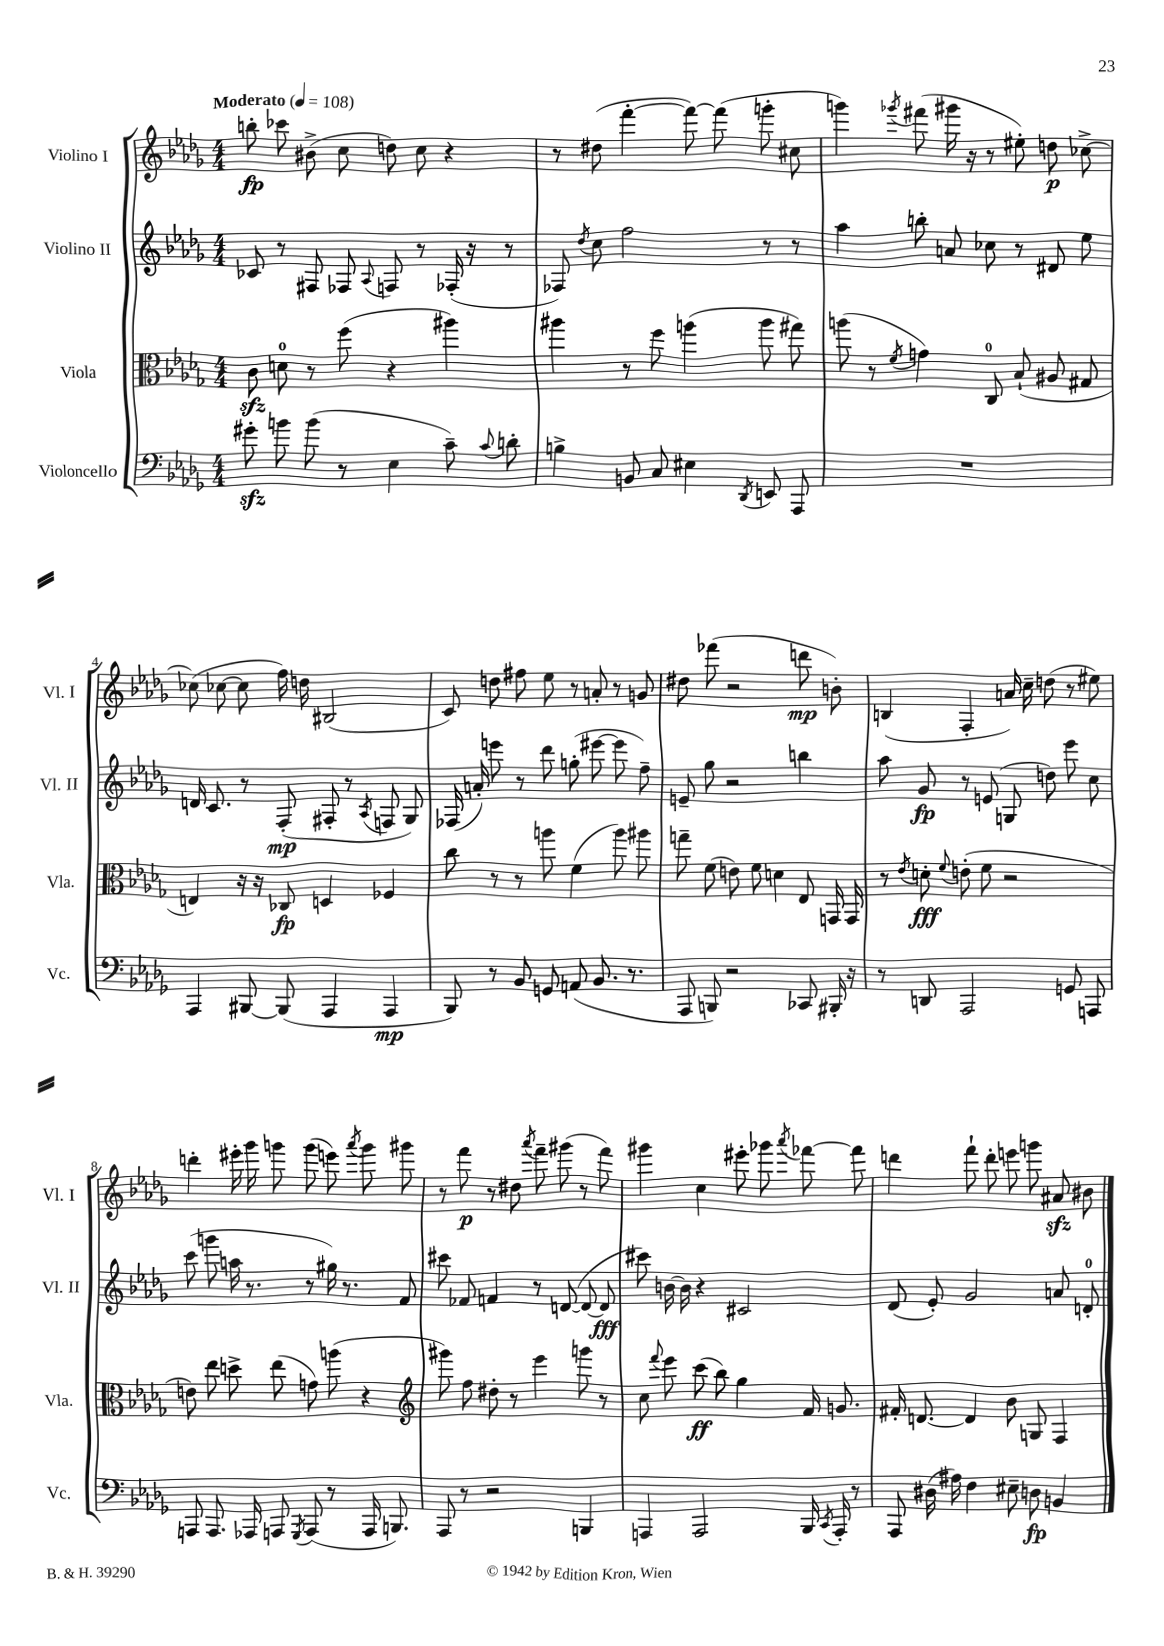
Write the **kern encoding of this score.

**kern	**kern	**kern	**kern
*staff4	*staff3	*staff2	*staff1
*clefF4	*clefC3	*clefG2	*clefG2
*k[b-e-a-d-g-]	*k[b-e-a-d-g-]	*k[b-e-a-d-g-]	*k[b-e-a-d-g-]
*M4/4	*M4/4	*M4/4	*M4/4
*MM108	*MM108	*MM108	*MM108
8g#'	8c	8c-	8bb'
8b	8d	8r	8ccc-
(8b	8r	8F#	(8b#^
8r	(8ff	8F-	8cc
.	.	8qqA-	.
4E-	4r	8F	8dd)
.	.	8r	8cc
8c~)	4aa#)	(16F-'	4r
.	.	16r	.
8qqc	.	.	.
8d'	.	8r	.
=	=	=	=
4B^	4aa#	8F-)	8r
.	.	8qdd-	.
.	.	8cc	(8dd#
8BB	8r	2ff	[4fff'
8C	8ff	.	.
4E#	(4aa	.	8fff_)
.	.	.	(8fff]
8qDD-	.	.	.
8EE	8aa	8r	8ggg'
8AAA-	8gg#)	8r	8cc#
=	=	=	=
1r	(8aa	4aa-	4ggg)
.	8r	.	.
.	8qf	.	8qggg-
.	4g)	8bb'	(8fff#
.	.	8a	16ggg#
.	.	.	16r
.	8C	8cc-	8r
.	(8B-`	8r	8ee#')
.	8A#	8d#	8dd
.	8G#	8ee-	[8cc-^
=	=	=	=
4AAA-	4E)	16d	(8cc-]
.	.	8.c	.
.	.	.	[8cc-
[8BBB#	16r	8r	8cc-]
.	16r	.	.
(8BBB#]	8C-	(8F'	16ff)
.	.	.	16dd
4AAA-	4D	8F#'	(2B#
.	.	8r	.
.	.	8qA-	.
4AAA-	4F-	8F	.
.	.	8G-)	.
=	=	=	=
8BBB-)	8cc	(16F-	8c)
.	.	16a')	.
8r	8r	8eee	8dd
8BB-	8r	8r	8ff#
8GG	8aa	8ddd-	8ee-
(8AA	(4f	(8gg'	8r
8.BB-	.	[8eee#	8a'
.	8aa)	8eee#]	8r
8.r	.	.	.
.	8aa#	8ff~)	8g
=	=	=	=
8AAA-	8gg~	8e~	8dd#
8BBB)	(8f	8gg-	(8fff-
2r	8e)	2r	2r
.	8f	.	.
.	4d	.	.
8CC-	8E-	4bb	8ddd
16BBB#'	16GG	.	8b')
16r	16GG	.	.
=	=	=	=
8r	8r	8aa-	(4B
.	8qe-	.	.
8DD	8d'	8g-	.
.	8qqf	.	.
2AAA-	(8e'	8r	4F'
.	8f	(8e	.
.	2r	8G	16a)
.	.	.	16cc~
.	.	8dd)	(8dd
8GG	.	8eee-	8r
8AAA	.	8cc	8ee#)
=	=	=	=
8AAA	8e)	(8ccc	4ddd'
8.AAA	8ee-	8ggg	.
.	8dd^	16aa	16eee#'
16AAA-	.	8.r	16ggg-
8AAA	(8ee-	.	8ggg
8qGGG-	.	.	.
(8AAA	8g)	8r	(8ggg
8r	(8aa	16gg#)	8eee)
.	.	8.r	.
.	.	.	8qaaa-
16AAA	4r	.	8ggg
8.BBB)	.	.	.
.	.	8f	8ggg#
=	=	=	=
*	*clefG2	*	*
8AAA-	8ggg#)	8ccc#	8r
8r	8ff	8f-	8fff
2r	8dd#'	4f	8r
.	8r	.	8dd#
.	.	.	8qaaa-
.	4eee-	8r	8fff~
.	.	([8d	(8ggg#
4BBB	8ggg	8d_	8r
.	8r	8d]	8fff)
=	=	=	=
4AAA	8cc	8ccc#)	4ggg#
.	8qqfff	.	.
.	8eee-	[16b	.
.	.	16b]	.
2AAA	(8ccc	4r	4cc
.	8bb-)	.	.
.	4gg-	2c#	8eee#'
.	.	.	8ggg-
.	.	.	8qaaa-
16BBB-	16f	.	[8fff-
8qCC	.	.	.
16AAA'	8.g	.	.
8r	.	.	8fff-]
=	=	=	=
8AAA-	16f#'	(8d-	4ddd
.	[8.d	.	.
(16D#	.	8e-')	.
16A#)	.	.	.
4F	4d]	2g-	8fff`
.	.	.	8ddd'
8E#~	8b-	.	8eee
8D	8G	.	8ggg
4BB	4F	8a	8a#
.	.	8d'	8b#
==	==	==	==
*-	*-	*-	*-
